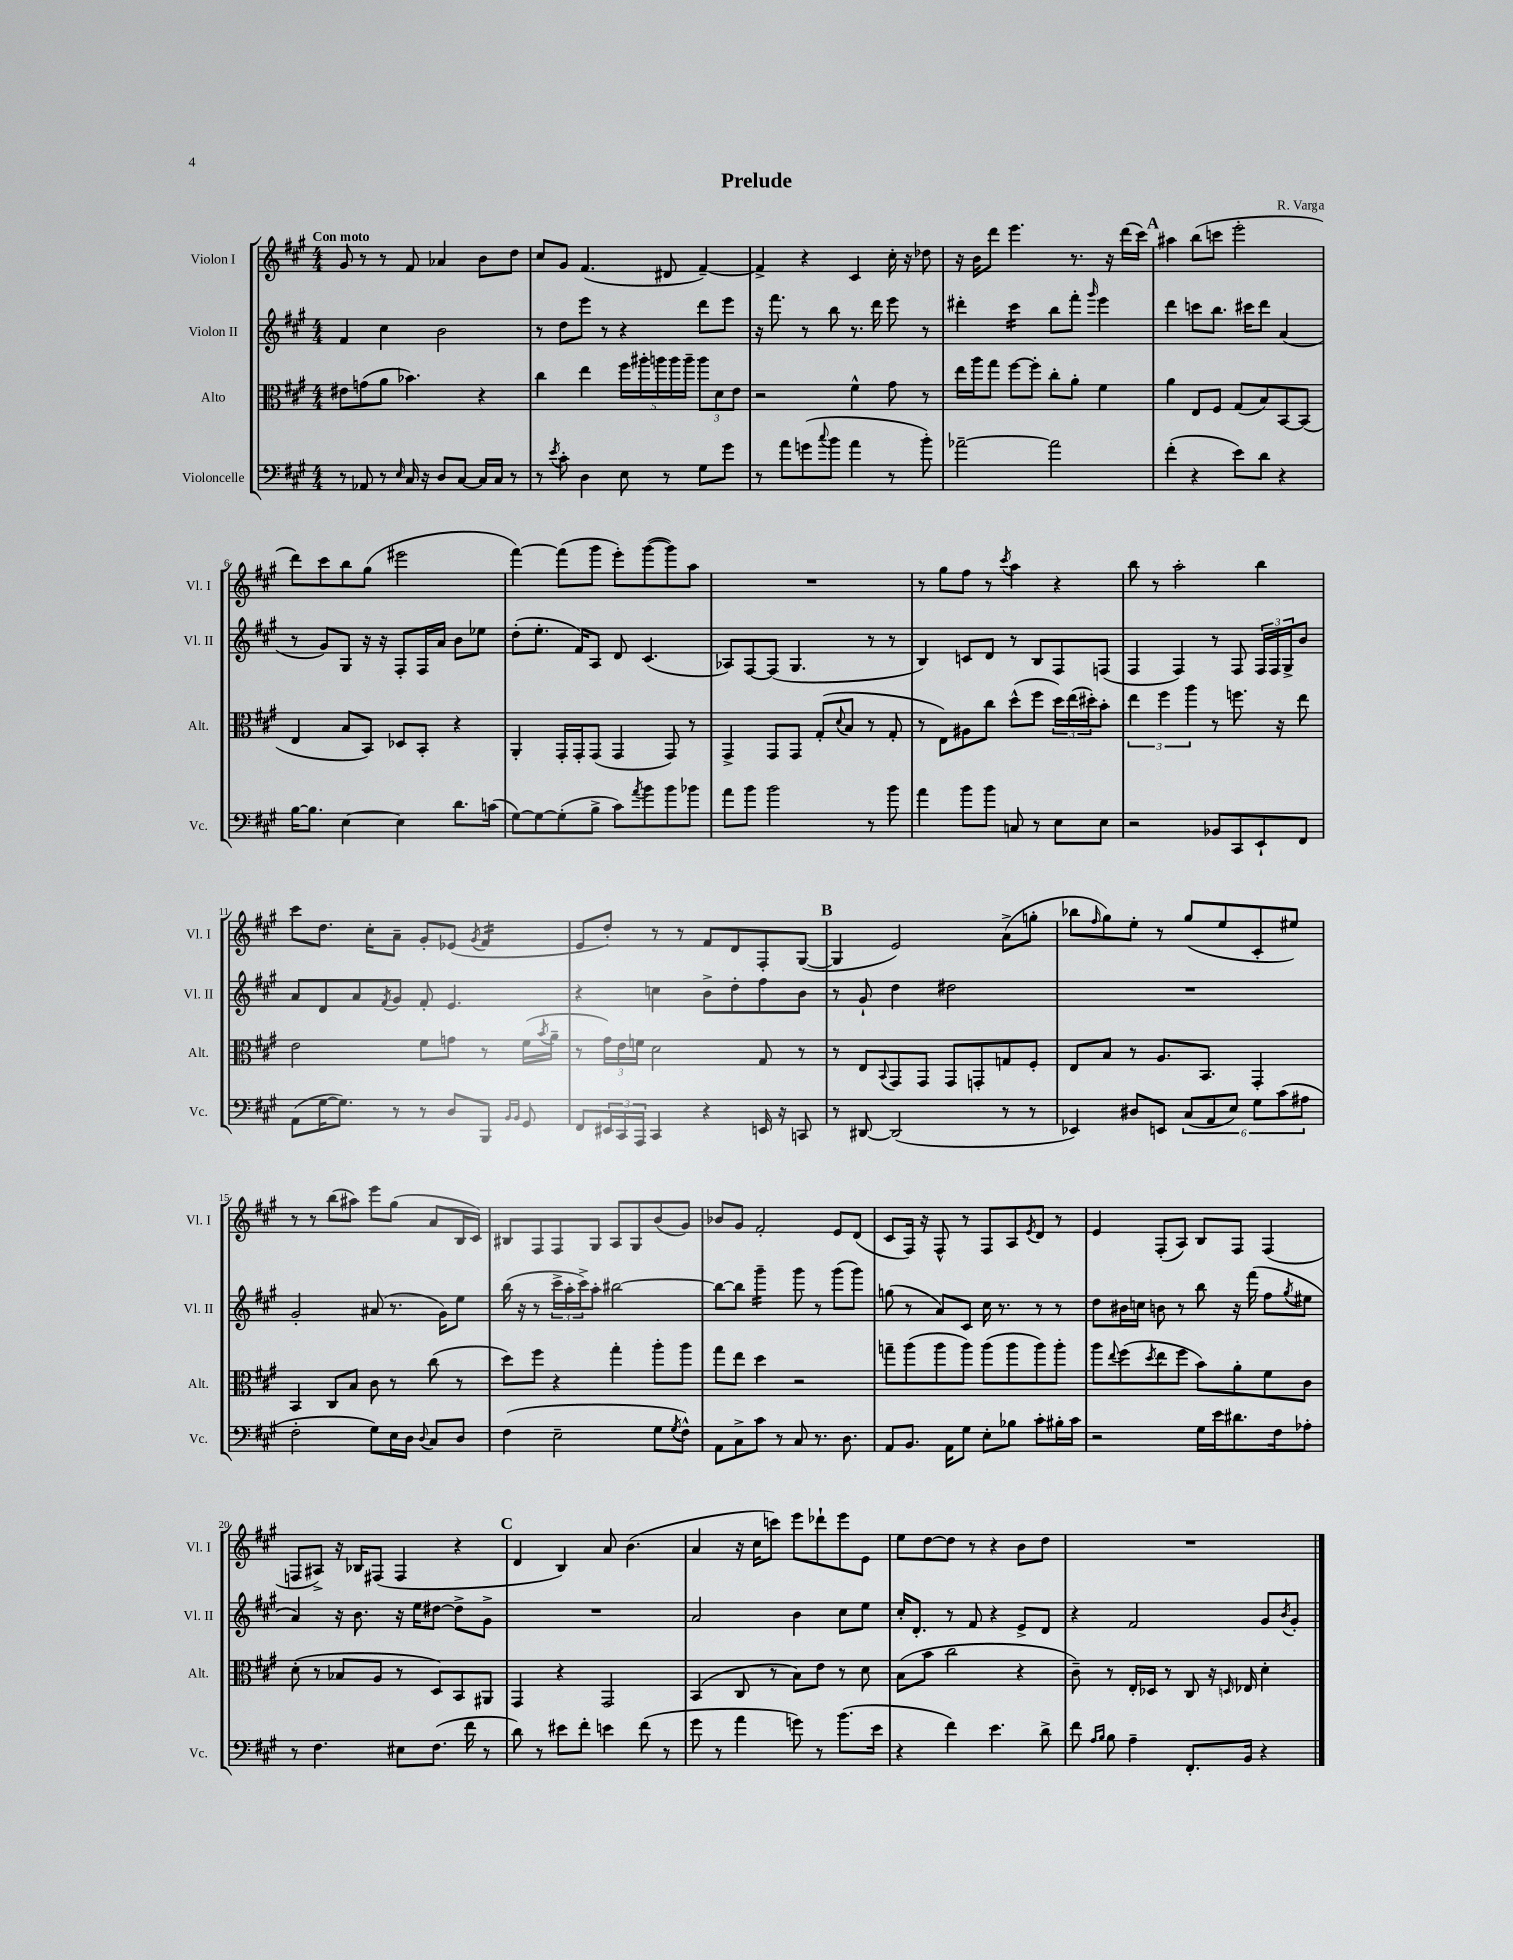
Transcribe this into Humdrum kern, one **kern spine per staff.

**kern	**kern	**kern	**kern
*staff4	*staff3	*staff2	*staff1
*clefF4	*clefC3	*clefG2	*clefG2
*k[f#c#g#]	*k[f#c#g#]	*k[f#c#g#]	*k[f#c#g#]
*M4/4	*M4/4	*M4/4	*M4/4
8r	8e#	4f#	8g#
8AA-	(8g	.	8r
8r	8a	4cc#	8r
16qqE	.	.	.
16C#	4.b-)	.	8f#
16r	.	.	.
8D	.	2b	4a-
[8C#	.	.	.
16C#]	4r	.	8b
16C#	.	.	.
8r	.	.	8dd
=	=	=	=
8r	4cc#	8r	8cc#
8qe	.	.	.
8c#'	.	8dd	8g#
4D	4ee	8eee	(4.f#
.	.	8r	.
8E	20ff#	4r	.
.	20aa#'	.	.
.	20aa	.	.
8r	.	.	8d#
.	20aa	.	.
.	20aa~	.	.
8G#	12aa	8ddd	[4f#~)
.	12d	.	.
8g#	.	8eee	.
.	12e	.	.
=	=	=	=
8r	2r	16r	4f#^]
.	.	8.fff#	.
8a	.	.	.
(8g	.	8r	4r
8qqcc#	.	.	.
8b	.	8bb	.
4a	4f#^^	8.r	4c#
.	.	16ddd	.
8r	8g#	8eee	16cc#'
.	.	.	16r
8b')	8r	8r	8dd-
=	=	=	=
[2a-~	16ee	4ddd#'	16r
.	16aa	.	16b
.	8gg#	.	8ddd
.	[8ff#	4ccc#	4.eee
.	8ff#']	.	.
2a-]	8cc#'	8bb	.
.	8a'	8fff#'	8.r
.	.	16qqggg#	.
.	4f#	4eee	.
.	.	.	16r
.	.	.	(16ddd
.	.	.	16ccc#)
=	=	=	=
(4f#'	4a	4ddd	4aa#
4r	8E	8ccc	(8bb
.	8F#	8.bb	8ccc
8e)	(8G#	.	2eee'
.	.	16ccc#	.
8d	8B)	8ddd	.
4r	[8BB	(4a	.
.	(8BB]	.	.
=	=	=	=
[16B	4E	8r	8ddd)
8.B]	.	.	.
.	.	8g#)	8ccc#
[4E	8B	8G#	8bb
.	8BB)	16r	(8gg#
.	.	16r	.
4E]	8D-	8F#'	2eee#
.	8BB'	16F#	.
.	.	16a	.
8.d	4r	8b	.
.	.	8ee-	.
(16c	.	.	.
=	=	=	=
[8G#)	4AA'	(8dd'	[4fff#)
8G#_	.	8.ee'	.
(8G#']	16GG#'	.	(8fff#]
.	16GG#'	16f#)	.
8B^	(8GG#	8A	8ggg#
8c#)	4GG#	8d	8eee')
8qa	.	.	.
8b	.	(4.c#	([8ggg#
8b	8GG#)	.	8ggg#])
8b-	8r	.	8aa
=	=	=	=
8a	4GG#^	8A-)	1r
8b	.	[8F#	.
2b	8GG#	(8F#]	.
.	8GG#	4.G#	.
.	(8G#'	.	.
.	8qqd	.	.
.	8B	.	.
8r	8r	8r	.
8b	8G#'	8r	.
=	=	=	=
4a	8r	4B)	8r
.	8E)	.	8gg#
8b	8A#	8c	8ff#
8b	8cc#	8d	8r
.	.	.	8qccc#
8C	(8dd^^	8r	4aa
8r	8ff#	8B	.
8E	24dd)	8F#	4r
.	(24ee	.	.
.	24dd#')	.	.
8E	8b'	(8F	.
=	=	=	=
2r	6ee	4F#	8bb
.	.	.	8r
.	6ff#	.	.
.	.	4F#)	2aa'
.	6aa	.	.
8BB-	8r	8r	.
8CC#	8.ff	8F#	.
8EE`	.	24F#	4bb
.	.	24F#	.
.	16r	.	.
.	.	24G#^	.
8FF#	8ee	8b	.
=	=	=	=
(8AA	2e	8a	8ccc#
[16G#	.	8d	8.dd
8.G#])	.	.	.
.	.	8a	.
.	.	.	16cc#'
.	.	8qf#	.
8r	.	8g#	8a~
8r	8f#	8f#'	8g#'
8D	8g	4.e	(8e-
.	.	.	8qg#
8BBB	8r	.	4f#
16qqBB	.	.	.
16qqBB	.	.	.
8GG#	(16f#	.	.
.	8qb	.	.
.	16a~	.	.
=	=	=	=
8FF#	8r	4r	8e
24EE#	24g#)	.	8dd')
24CC#	24e	.	.
24AAA	24f	.	.
4CC#	2d	4cc	8r
.	.	.	8r
4r	.	8b^	8f#
.	.	8dd'	8d
16EE	8G#	8ff#	8F#'
16r	.	.	.
8CC	8r	8b	([8G#
=	=	=	=
8r	8r	8r	4G#]
[8DD#	8E	8g#`	.
.	8qqBB	.	.
(2DD#]	8GG#	4dd	2e)
.	8GG#	.	.
.	8GG#	2dd#	.
.	8GG'	.	.
8r	8G	.	(8a^
8r	8F#'	.	8gg'
=	=	=	=
4EE-)	8E	1r	8bb-
.	.	.	16qqff#
.	8B	.	8gg#)
8D#	8r	.	8ee'
8EE	8.A	.	8r
(12C#	.	.	(8gg#
.	8.BB	.	.
12AA	.	.	.
.	.	.	8ee
12E)	.	.	.
12G#	4GG#'	.	8c#'
(12c#	.	.	.
.	.	.	8ee#)
12A#	.	.	.
=	=	=	=
2F#'	4BB	2g#'	8r
.	.	.	8r
.	8C#	.	(8bb
.	8B	.	8aa#)
8G#)	8c#	(8a#	8eee
16E	8r	8.r	(8gg#
16D	.	.	.
8qqD	.	.	.
8C#	(8cc#	.	8a
.	.	16g#)	.
8D	8r	8ee	16B
.	.	.	16c#)
=	=	=	=
(4F#	8dd)	(16bb	8B#
.	.	16r	.
.	8ff#	8r	8F#
2E~	4r	24ccc#^	8F#
.	.	24aa'	.
.	.	24ccc#^)	.
.	.	8aa'	8G#
.	4gg#'	[2bb#	8A
.	.	.	8G#
8G#	8aa'	.	(8b
8qG#	.	.	.
8F#^^)	8aa	.	8g#)
=	=	=	=
8AA	8gg#	8bb#_	8b-
8C#^	8ee	8bb#]	8g#
8c#	4dd	4ggg#~	2f#'
8r	.	.	.
8C#	2r	8ggg#	.
8.r	.	8r	.
.	.	(8ggg#	8e
8.D	.	.	.
.	.	8ggg#)	(8d
=	=	=	=
8AA	8gg~	(8gg	8c#
8.BB	(8aa	8r	16F#)
.	.	.	16r
.	8aa	8a)	8F#^^
16AA	.	.	.
8G#	8aa)	8c#	8r
8E'	(8aa	16cc#	8F#
.	.	8.r	.
8B-	8aa	.	8A
.	.	.	8qe
8c#'	8aa)	8r	8d
16B#'	8aa'	8r	8r
16c#	.	.	.
=	=	=	=
2r	8aa	8dd	4e
.	8qqee	.	.
.	(8ff#	16b#	.
.	.	16cc	.
.	8qdd	.	.
.	8ee	8b	(8F#'
.	8ff#	8r	8A)
16G#	8b)	8bb	8B
16e	.	.	.
8.d#	8a'	16r	8F#
.	.	(16fff#	.
.	8f#	8ff#	(4F#
16F#	.	.	.
.	.	8qgg#	.
8A-'	8c#	8ee#	.
=	=	=	=
8r	(8d'	4a)	8F
4.F#	8r	.	8A#^)
.	8B-	16r	16r
.	.	8.b	16B-
.	8A	.	(8F#
8E#	8r	16r	4F#
.	.	16ee	.
(8.F#	8D)	[8dd#	.
.	8BB	8dd#^]	4r
16f#	.	.	.
8r	8AA#	8g#^	.
=	=	=	=
8d)	4GG#	1r	4d
8r	.	.	.
8e#	4r	.	4B)
8f#'	.	.	.
4e	2GG#	.	8a
.	.	.	(4.b
(8f#	.	.	.
8r	.	.	.
=	=	=	=
8g#	(4BB	2a	4a
8r	.	.	.
4a	8C#	.	16r
.	.	.	16cc#
.	8r	.	8ccc)
8g)	8B)	4b	8eee
8r	8e	.	8ddd-`
(8.b	8r	8cc#	8eee
.	8d	8ee	8e
16e	.	.	.
=	=	=	=
4r	(8B	16cc#'	8ee
.	.	8.d'	.
.	8b	.	[8dd
4f#)	2cc#	8r	8dd]
.	.	8f#	8r
4.e	.	4r	4r
.	4r	8e^	8b
8d^	.	8d	8dd
=	=	=	=
8f#	8c#~)	4r	1r
16qqA	.	.	.
16qqB	.	.	.
8B	8r	.	.
4A~	16E'	2f#	.
.	16D-	.	.
.	8r	.	.
8.FF#'	8C#	.	.
.	16r	.	.
.	16qqD	.	.
16BB	16E-	.	.
4r	4d'	8g#	.
.	.	8qb	.
.	.	8g#'	.
==	==	==	==
*-	*-	*-	*-
